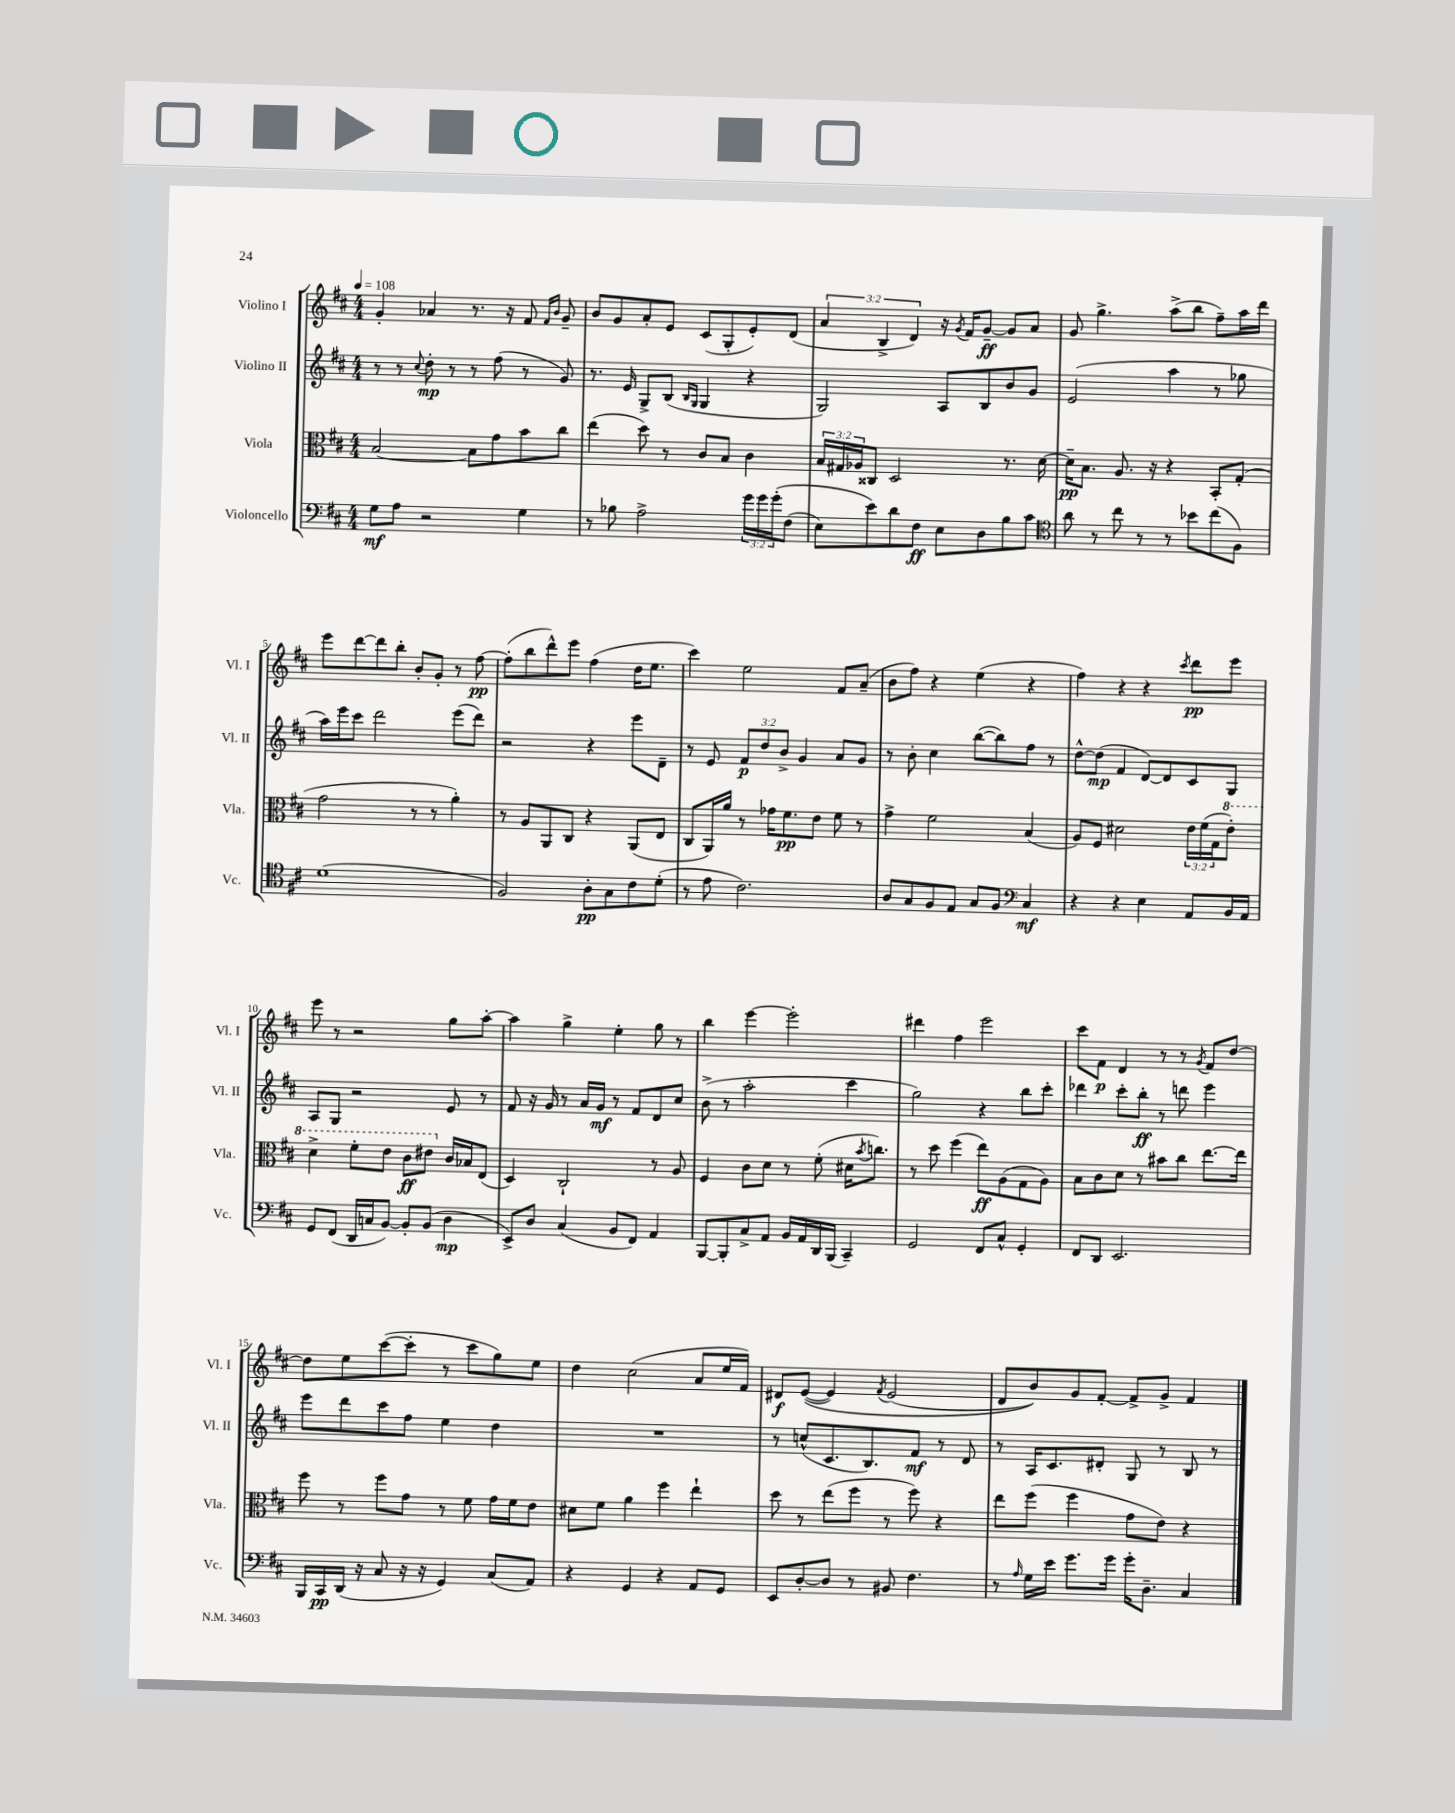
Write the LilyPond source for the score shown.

<<
\new StaffGroup <<
\new Staff = "s0" \with { instrumentName = "Violino I" shortInstrumentName = "Vl. I" } {
    \clef treble \key d \major \numericTimeSignature \time 4/4 \override Staff.TupletNumber.text = #tuplet-number::calc-fraction-text \tempo 4 = 108
    g'4-. aes'4 r8. r16 fis'8 \grace { fis'16 b'16 } g'8-- |
    b'8 g'8 a'8-. e'8 cis'8( g8-. e'8-.) d'8( |
    \tuplet 3/2 { a'4 b4-> d'4) } r16 \acciaccatura { g'8 } fis'16 g'8~--\ff g'8 a'8 |
    g'8 g''4.-> a''8->( b''8 fis''8--) a''16 d'''16 |
    e'''8 d'''8~ d'''8 b''8-. b'8-. g'8-. r8 fis''8~\pp |
    fis''8-.( b''8 d'''8-^) e'''8 fis''4( d''16 e''8. |
    cis'''4) e''2 fis'8 a'8--( |
    b'8 fis''8) r4 e''4( r4 |
    fis''4) r4 r4 \acciaccatura { cis'''8 } d'''8\pp e'''8 |
    e'''8 r8 r2 g''8 a''8~-. |
    a''4 g''4-> e''4-. g''8 r8 |
    b''4 e'''4~ e'''2-. |
    dis'''4 fis''4 e'''2 |
    cis'''8 fis'8\p d'4 r8 r8 \acciaccatura { g'8 } fis'8 d''8~ |
    d''8 e''8 cis'''8~( cis'''8-. r8 cis'''8 g''8) e''8 |
    d''4 cis''2( a'8 e''16 fis'16) |
    dis'8\f e'8~(\( e'4) \acciaccatura { fis'8 } e'2( |
    d'8 b'8)\) g'8 fis'8~-. fis'8-> g'8-> fis'4 \bar "|." |
}
\new Staff = "s1" \with { instrumentName = "Violino II" shortInstrumentName = "Vl. II" } {
    \clef treble \key d \major \numericTimeSignature \time 4/4 \override Staff.TupletNumber.text = #tuplet-number::calc-fraction-text
    r8 r8 \appoggiatura { cis''8 } d''8-.\mp r8 r8 fis''8( r8 g'8) |
    r8. e'16 g8-> b8( \grace { b16 g16 } g4 r4 |
    g2) a8 b8 b'8 g'8 |
    e'2( a''4 r8 ges''8 |
    a''16) e'''16 cis'''8 d'''2 e'''8( d'''8) |
    r2 r4 e'''8 d'8-- |
    r8 e'8 \tuplet 3/2 { fis'8\p d''8 b'8-> } g'4 a'8 g'8 |
    r8 b'8-. cis''4 b''8~( b''8) fis''8 r8 |
    d''8~-^ d''8\mp( fis'4 d'8~) d'8 cis'8 g8 |
    a8 g8 r2 e'8 r8 |
    fis'8 r16 g'16 r8 a'16 g'16\mf r8 fis'8 d'8 cis''8 |
    b'8->( r8 a''2-. cis'''4 |
    g''2) r4 b''8 cis'''8-. |
    des'''4 cis'''8-. b''8-.\ff r8 d'''8 e'''4 |
    e'''8 d'''8 cis'''8 fis''8 e''4 d''4 |
    R1 |
    r8 c''8-^( cis'8. b8.) fis'8\mf r8 d'8 |
    r8 a16 cis'8. dis'8-. g8 r8 b8 r8 \bar "|." |
}
\new Staff = "s2" \with { instrumentName = "Viola" shortInstrumentName = "Vla." } {
    \clef alto \key d \major \numericTimeSignature \time 4/4 \override Staff.TupletNumber.text = #tuplet-number::calc-fraction-text
    b2~ b8 g'8 b'8 cis''8 |
    e''4( d''8) r8 cis'8 b8 cis'4 |
    \tuplet 3/2 { b16 gis16 aes16 } cisis8 d2 r8. d'16~ |
    d'16--\pp b8. a8. r16 r4 b,8-. g8-.( |
    g'2 r8 r8 a'4-.) |
    r8 a8 a,8 cis8 r4 a,8( e8 |
    cis8 a,16) a'16 r8 ges'16 fis'8.\pp e'8 fis'8 r8 |
    g'4-> fis'2 b4( |
    a8) fis8 dis'2 \tuplet 3/2 { e'16 fis'16( g16 } \ottava #1 e''8-.) |
    d''4-> fis''8-. e''8 cis''8\ff eis''8 \ottava #0 cis'16 bes16 e8( |
    d4) cis2-! r8 a8 |
    fis4 cis'8 d'8 r8 fis'8-.( dis'16 \acciaccatura { b'8 } c''8.) |
    r8 d''8 fis''4( e''8\ff) a8( g8 a8) |
    b8 cis'8 d'8 r8 bis'8 cis''8 e''8.~ e''16 |
    fis''8 r8 fis''8 g'8 r8 fis'8 g'16 fis'16 e'8 |
    dis'8 fis'8 a'4 fis''4 e''4-! |
    d''8 r8 e''8( fis''8 r8 fis''8) r4 |
    e''8 fis''8( fis''4 g'8 e'8) r4 \bar "|." |
}
\new Staff = "s3" \with { instrumentName = "Violoncello" shortInstrumentName = "Vc." } {
    \clef bass \key d \major \numericTimeSignature \time 4/4 \override Staff.TupletNumber.text = #tuplet-number::calc-fraction-text
    g8\mf a8 r2 g4 |
    r8 bes8 a2-> \tuplet 3/2 { g'16 g'16 g'16-.\( } fis8( |
    e8) e'8\) d'8 fis8\ff e8 d8 b8 cis'8 |
    \clef tenor a'8 r8 cis''8 r8 r8 bes'8 cis''8( fis8) |
    d'1( |
    fis2) a8-.\pp g8 cis'8 d'8-.( |
    r8 e'8 cis'2.) |
    a8 g8 fis8 e8 g8 fis8 \clef bass cis4\mf |
    r4 r4 e4 a,8 b,16 a,16 |
    g,8 fis,8( d,16 c16 b,8~) b,8-. b,8( d4\mp |
    e,8->) d8 cis4( b,8 fis,8) a,4 |
    b,,8~ b,,8-. cis8-> a,8 b,16 a,16 d,16 b,,16( cis,4--) |
    g,2 fis,8 cis8-^ g,4-. |
    fis,8 d,8 e,2. |
    b,,16 cis,16\pp d,16( r16 cis8 r16 r16 g,4) cis8( a,8) |
    r4 g,4 r4 a,8 g,8 |
    e,8 d8~-. d8 r8 bis,8 fis4. |
    r8 \grace { a16 } g16 e'16 g'8. g'16 g'16-. d8.-- cis4 \bar "|." |
}
>>
>>
